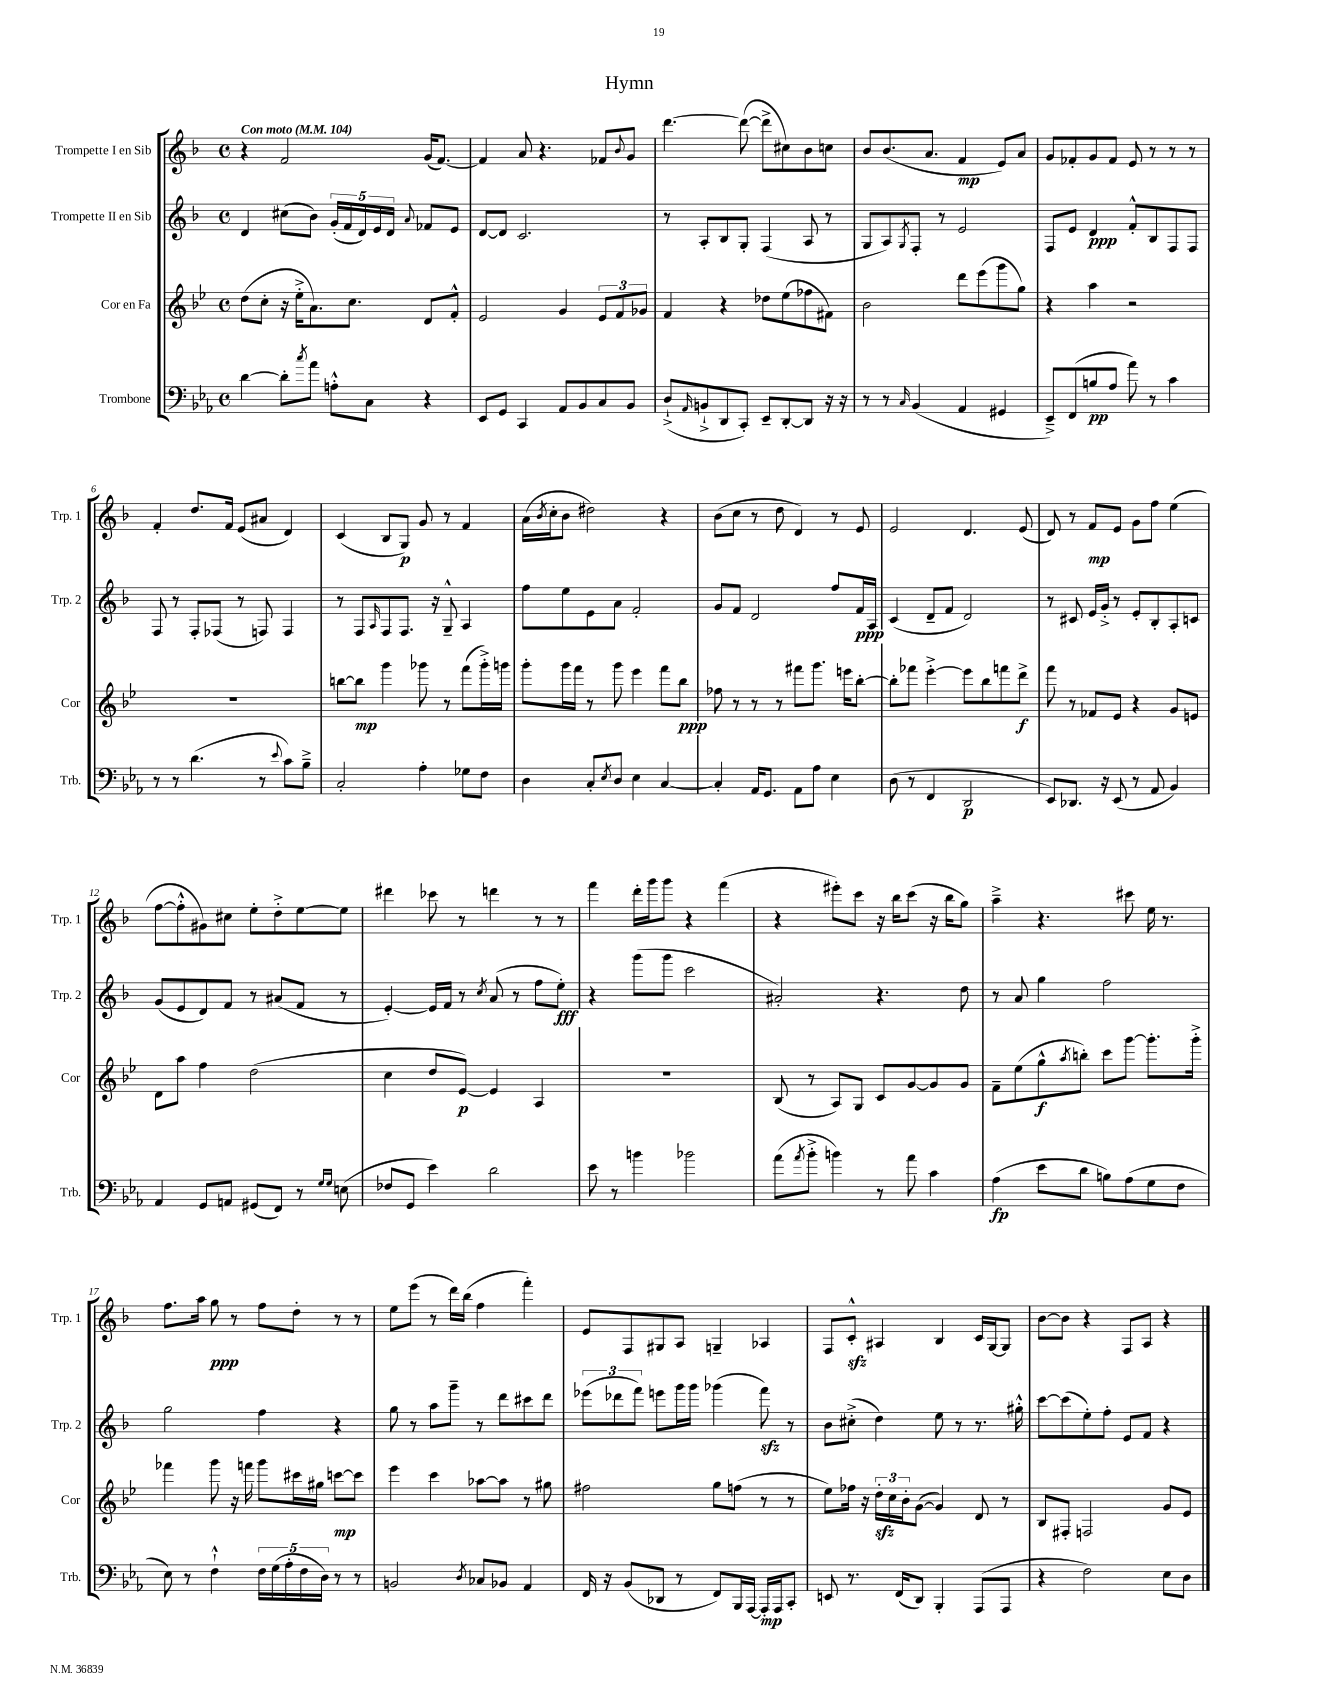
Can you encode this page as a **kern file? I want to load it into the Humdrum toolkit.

**kern	**dynam	**kern	**dynam	**kern	**dynam	**kern	**dynam
*part4	*part4	*part3	*part3	*part2	*part2	*part1	*part1
*staff4	*staff4	*staff3	*staff3	*staff2	*staff2	*staff1	*staff1
*I"Trombone	*	*I"Cor en Fa	*	*I"Trompette II en Sib	*	*I"Trompette I en Sib	*
*I'Trb.	*	*I'Cor	*	*I'Trp. 2	*	*I'Trp. 1	*
*clefF4	*	*clefG2	*	*clefG2	*	*clefG2	*
*k[b-e-a-]	*	*k[b-e-]	*	*k[b-]	*	*k[b-]	*
*M4/4	*	*M4/4	*	*M4/4	*	*M4/4	*
*met(c)	*	*met(c)	*	*met(c)	*	*met(c)	*
*MM104	*	*MM104	*	*MM104	*	*MM104	*
=1	=1	=1	=1	=1	=1	=1	=1
!	!	!	!	!	!	!LO:TX:a:B:t=Con moto	!
[4d\	.	(8dd\L	.	4d/	.	4r	.
.	.	8cc'\J	.	.	.	.	.
8d'\L]	.	16r	.	(8cc#X\L	.	2f/	.
.	.	16ee-'^\KL	.	.	.	.	.
8qcc/	.	.	.	.	.	.	.
8a-\J	.	8.a\)	.	8b-\J)	.	.	.
8An'^^\L	.	.	.	(20g'/LL	.	.	.
.	.	.	.	20f/	.	.	.
.	.	8.cc\J	.	.	.	.	.
.	.	.	.	20d/)	.	.	.
8C\J	.	.	.	.	.	.	.
.	.	.	.	20e/	.	.	.
.	.	.	.	20d/JJ	.	.	.
.	.	.	.	8qqa/	.	.	.
4r	.	8d/L	.	8f-X/L	.	(16g/KL	.
.	.	.	.	.	.	[8.f/J)	.
.	.	8f'^^/J	.	8e/J	.	.	.
=2	=2	=2	=2	=2	=2	=2	=2
8EE-/L	.	2e-/	.	[8d/L	.	4f/]	.
8GG/J	.	.	.	8d/J]	.	.	.
4CC/	.	.	.	2.c/	.	8a/	.
.	.	.	.	.	.	4.r	.
8AA-/L	.	4g/	.	.	.	.	.
8BB-/	.	.	.	.	.	.	.
8C/	.	12e-/L	.	.	.	8f-X/L	.
.	.	12f/	.	.	.	.	.
.	.	.	.	.	.	8qqb-/	.
8BB-/J	.	.	.	.	.	8g/J	.
.	.	12g-X/J	.	.	.	.	.
=3	=3	=3	=3	=3	=3	=3	=3
(8D`^/L	.	4f/	.	8r	.	[4.ddd\	.
16qqAA-/	.	.	.	.	.	.	.
8BBn`^/	.	.	.	8A'/L	.	.	.
8DD/	.	4r	.	8B-/	.	.	.
8CC'/J)	.	.	.	8G'/J	.	(8ddd\_	.
8EE-~/L	.	8dd-X\L	.	(4F/	.	8ddd^\L]	.
[8DD'/	.	(8ee-\	.	.	.	8cc#X\)	.
8DD/J]	.	8ff-X\	.	8A/	.	8b-\	.
16r	.	8f#X\J)	.	8r	.	8ccn\J	.
16r	.	.	.	.	.	.	.
=4	=4	=4	=4	=4	=4	=4	=4
8r	.	2b-\	.	8G/L	.	8b-/L	.
8r	.	.	.	8A/)	.	(8.b-/	.
16qqC/	.	.	.	8qG/	.	.	.
(4BB-/	.	.	.	8F'/J	.	.	.
.	.	.	.	.	.	8.a/J	.
.	.	.	.	8r	.	.	.
4AA-/	.	8ddd\L	.	2e/	.	4f/	mp
.	.	(8eee-\	.	.	.	.	.
4GG#X/	.	8ggg\	.	.	.	8e/L)	.
.	.	8gg\J)	.	.	.	8a/J	.
=5	=5	=5	=5	=5	=5	=5	=5
8EE-~^/L)	.	4r	.	8F/L	.	8g/L	.
(8FF/	.	.	.	8e/J	.	8f-X'/	.
8Bn/	pp	4aa\	.	4d/	ppp	8g/	.
8A-/J	.	.	.	.	.	8f-/J	.
8a-\)	.	2r	.	8f'^^/L	.	8e/	.
8r	.	.	.	8B-/	.	8r	.
4c\	.	.	.	8F/	.	8r	.
.	.	.	.	8F/J	.	8r	.
!!LO:LB:g=z
=6	=6	=6	=6	=6	=6	=6	=6
8r	.	1r	.	8F/	.	4f'/	.
8r	.	.	.	8r	.	.	.
(4.d\	.	.	.	8F'/L	.	8.dd/L	.
.	.	.	.	(8F-X/J	.	.	.
.	.	.	.	.	.	16f/Jk	.
.	.	.	.	8r	.	(8e/L	.
8r	.	.	.	8Fn/)	.	8a#X/J	.
8qqe-/	.	.	.	.	.	.	.
8c\L)	.	.	.	4F/	.	4d/)	.
8B-~^\J	.	.	.	.	.	.	.
=7	=7	=7	=7	=7	=7	=7	=7
2C'/	.	[8bbn\L	.	8r	.	(4c/	.
.	.	8bb\J]	mp	8F/L	.	.	.
.	.	.	.	16qqA/	.	.	.
.	.	4ggg\	.	8F/	.	8B-/L	.
.	.	.	.	8.F/J	.	8G/J)	p
4A-'\	.	8ggg-X\	.	.	.	8g/	.
.	.	.	.	16r	.	.	.
.	.	8r	.	8G~^^/	.	8r	.
8G-X\L	.	(8fff\L	.	4A/	.	4f/	.
8F\J	.	16ggg-'^\L)	.	.	.	.	.
.	.	16gggn\JJ	.	.	.	.	.
=8	=8	=8	=8	=8	=8	=8	=8
4D\	.	8ggg'\L	.	8ff\L	.	(16a\LL	.
.	.	.	.	.	.	8qb-/	.
.	.	.	.	.	.	16cc'\J	.
.	.	16ggg\L	.	8ee\	.	8b-\J	.
.	.	16fff\JJ	.	.	.	.	.
8C'/L	.	8r	.	8e\	.	2dd#X\)	.
8qE-/	.	.	.	.	.	.	.
8D/J	.	8ggg\	.	8a\J	.	.	.
4E-\	.	4eee-\	.	2f'/	.	.	.
[4C/	.	8fff\L	.	.	.	4r	.
.	.	8bb-\J	ppp	.	.	.	.
=9	=9	=9	=9	=9	=9	=9	=9
4C'/]	.	8ff-X\	.	8g/L	.	(8b-\L	.
.	.	8r	.	8f/J	.	8cc\J	.
16AA-/KL	.	8r	.	2d/	.	8r	.
8.GG/J	.	.	.	.	.	.	.
.	.	8r	.	.	.	8dd\	.
8AA-\L	.	8fff#X\L	.	.	.	4d/)	.
8A-\J	.	8.ggg\J	.	.	.	.	.
4E-\	.	.	.	8ff/L	.	8r	.
.	.	16eeen\KL	.	.	.	.	.
.	.	[8bb-'\J	.	16f/L	ppp	8e/	.
.	.	.	.	16A/JJ	.	.	.
=10	=10	=10	=10	=10	=10	=10	=10
(8D\	.	8bb-'\L]	.	(4c/	.	2e/	.
8r	.	8fff-X\J	.	.	.	.	.
4FF/	.	[4eee-'^\	.	8d~/L	.	.	.
.	.	.	.	8f/J	.	.	.
2DD/	p	8eee-\L]	.	2d/)	.	4.d/	.
.	.	8bb-\	.	.	.	.	.
.	.	8fffn\	.	.	.	.	.
.	.	8ddd^\J	f	.	.	(8e/	.
=11	=11	=11	=11	=11	=11	=11	=11
8EE-/L)	.	8fff\	.	8r	.	8d/)	.
8.DD-X/J	.	8r	.	8c#X/	.	8r	.
.	.	8f-X/L	.	16e/LL	.	8f/L	mp
16r	.	.	.	16g'^/JJ	.	.	.
(8EE-/	.	8e-/J	.	8r	.	8e/J	.
8r	.	4r	.	8e'/L	.	8g\L	.
8AA-/	.	.	.	8B-'/	.	8ff\J	.
4BB-/)	.	8g/L	.	8A'/	.	(4ee\	.
.	.	8en/J	.	8cn/J	.	.	.
!!LO:LB:g=z
=12	=12	=12	=12	=12	=12	=12	=12
4AA-/	.	8d\L	.	(8g/L	.	[8ff\L	.
.	.	8aa\J	.	8e/	.	8ff'^^\]	.
8GG/L	.	4ff\	.	8d/)	.	8g#X\)	.
8AAn/J	.	.	.	8f/J	.	8cc#X\J	.
(8GG#X/L	.	(2dd\	.	8r	.	8ee'\L	.
8FF/J)	.	.	.	(8a#X/L	.	8dd'^\	.
8r	.	.	.	8f/J	.	[8ee\	.
16qqG/LL	.	.	.	.	.	.	.
16qqG/JJ	.	.	.	.	.	.	.
(8En\	.	.	.	8r	.	8ee\J]	.
=13	=13	=13	=13	=13	=13	=13	=13
8F-X/L	.	4cc\	.	[4e'/)	.	4ddd#X\	.
8GG/J	.	.	.	.	.	.	.
4e-\)	.	8dd/L	.	16e/LL]	.	8ccc-X\	.
.	.	.	.	16f/JJ	.	.	.
.	.	[8e-/J)	p	8r	.	8r	.
.	.	.	.	8qcc/	.	.	.
2d\	.	4e-/]	.	(8a/	.	4dddn\	.
.	.	.	.	8r	.	.	.
.	.	4A/	.	8ff\L	.	8r	.
.	.	.	.	8ee'\J)	fff	8r	.
=14	=14	=14	=14	=14	=14	=14	=14
8e-\	.	1r	.	4r	.	4fff\	.
8r	.	.	.	.	.	.	.
4bn\	.	.	.	(8ggg\L	.	16ddd'\LL	.
.	.	.	.	.	.	16ggg\J	.
.	.	.	.	8ggg\J	.	8ggg\J	.
2b-X\	.	.	.	2ccc\	.	4r	.
.	.	.	.	.	.	(4fff\	.
=15	=15	=15	=15	=15	=15	=15	=15
(8a-\L	.	(8B-/	.	2a#X'/)	.	4r	.
8qa-/	.	.	.	.	.	.	.
8b-'^\J	.	8r	.	.	.	.	.
4bn\)	.	8A/L)	.	.	.	8eee#X'\L)	.
.	.	8G/J	.	.	.	8ccc\J	.
8r	.	8c/L	.	4.r	.	16r	.
.	.	.	.	.	.	16bb-\KL	.
8a-\	.	[8g/	.	.	.	(8ccc\J	.
4c\	.	8g/]	.	.	.	16r	.
.	.	.	.	.	.	16bb-\KL	.
.	.	8g/J	.	8dd\	.	8gg\J)	.
=16	=16	=16	=16	=16	=16	=16	=16
(4A-\	fp	8f~\L	.	8r	.	4aa~^\	.
.	.	(8ee-\	.	8a/	.	.	.
8e-\L	.	8gg^^\	f	4gg\	.	4.r	.
.	.	8qaa/	.	.	.	.	.
8d\J	.	8bbn'\J)	.	.	.	.	.
8Bn\L)	.	8ccc\L	.	2ff\	.	.	.
(8A-\	.	[8ggg\J	.	.	.	8ccc#X\	.
8G\	.	8.ggg'\L]	.	.	.	16ee\	.
.	.	.	.	.	.	8.r	.
8F\J	.	.	.	.	.	.	.
.	.	16ggg'^\Jk	.	.	.	.	.
!!LO:LB:g=z
=17	=17	=17	=17	=17	=17	=17	=17
8E-\)	.	4fff-X\	.	2gg\	.	8.ff\L	.
8r	.	.	.	.	.	.	.
.	.	.	.	.	.	16aa\Jk	.
4F`^^\	.	8ggg\	.	.	.	8gg\	ppp
.	.	16r	.	.	.	8r	.
.	.	16fffn\	.	.	.	.	.
20F\LL	.	8ggg\L	.	4ff\	.	8ff\L	.
(20G\	.	.	.	.	.	.	.
20A-'\	.	.	.	.	.	.	.
.	.	16ccc#X\L	.	.	.	8dd'\J	.
20F\	.	.	.	.	.	.	.
.	.	16gg#X\JJ	.	.	.	.	.
20D\JJ)	.	.	.	.	.	.	.
8r	.	[8cccn\L	mp	4r	.	8r	.
8r	.	8ccc\J]	.	.	.	8r	.
=18	=18	=18	=18	=18	=18	=18	=18
2BBn/	.	4eee-\	.	8gg\	.	8ee\L	.
.	.	.	.	8r	.	(8eee\J	.
.	.	4ccc\	.	8aa\L	.	8r	.
.	.	.	.	8ggg~\J	.	16ddd\LL)	.
.	.	.	.	.	.	(16bb-\JJ	.
8qD/	.	.	.	.	.	.	.
8C-X/L	.	[8aa-X\L	.	8r	.	4ff\	.
8BB-X/J	.	8aa-\J]	.	8ddd\L	.	.	.
4AA-/	.	8r	.	8ccc#X\	.	4fff'\)	.
.	.	8gg#X\	.	8ddd\J	.	.	.
=19	=19	=19	=19	=19	=19	=19	=19
16FF/	.	2ff#X\	.	(12eee-X\L	.	8e/L	.
16r	.	.	.	.	.	.	.
.	.	.	.	12ddd-X\	.	.	.
(8BB-/L	.	.	.	.	.	8F/	.
.	.	.	.	12fff\J)	.	.	.
8DD-X/J	.	.	.	8eeen\L	.	8G#X/	.
8r	.	.	.	16ggg\L	.	8A/J	.
.	.	.	.	16ggg\JJ	.	.	.
8FF/L)	.	8gg\L	.	(4ggg-X\	.	4Gn~/	.
16BBB-/L	.	(8ffn\J	.	.	.	.	.
[16AAA-/JJ	.	.	.	.	.	.	.
16AAA-'/LL]	mp	8r	.	8fffzz\)	.	4A-X/	.
16AAA-/J	.	.	.	.	.	.	.
8CC'/J	.	8r	.	8r	.	.	.
=20	=20	=20	=20	=20	=20	=20	=20
8EEn/	.	8ee-\L)	.	8b-\L	.	8F/L	.
8.r	.	16ff-X\Jk	.	(8cc#X'^\J	.	8czz'^^/J	.
.	.	16r	.	.	.	.	.
.	.	24ddzz'\LL	.	4dd\)	.	4A#X/	.
.	.	24cc\	.	.	.	.	.
(16FF/KL	.	.	.	.	.	.	.
.	.	24b-'\J	.	.	.	.	.
8DD/J)	.	([8g\J	.	.	.	.	.
4BBB-'/	.	4g/])	.	8ee\	.	4B-/	.
.	.	.	.	8r	.	.	.
(8AAA-/L	.	8d/	.	8.r	.	16c/LL	.
.	.	.	.	.	.	[16G/J	.
8AAA-/J	.	8r	.	.	.	8G/J]	.
.	.	.	.	16gg#X'^^\	.	.	.
=21	=21	=21	=21	=21	=21	=21	=21
4r	.	8B-/L	.	[8ccc\L	.	[8b-\L	.
.	.	8F#X'/J	.	(8ccc\]	.	8b-\J]	.
2F\)	.	2Fn/	.	8ee'\)	.	4r	.
.	.	.	.	8ff'\J	.	.	.
.	.	.	.	8e/L	.	8F/L	.
.	.	.	.	8f/J	.	8A/J	.
8E-\L	.	8g/L	.	4r	.	4r	.
8D\J	.	8e-/J	.	.	.	.	.
==	==	==	==	==	==	==	==
*-	*-	*-	*-	*-	*-	*-	*-
